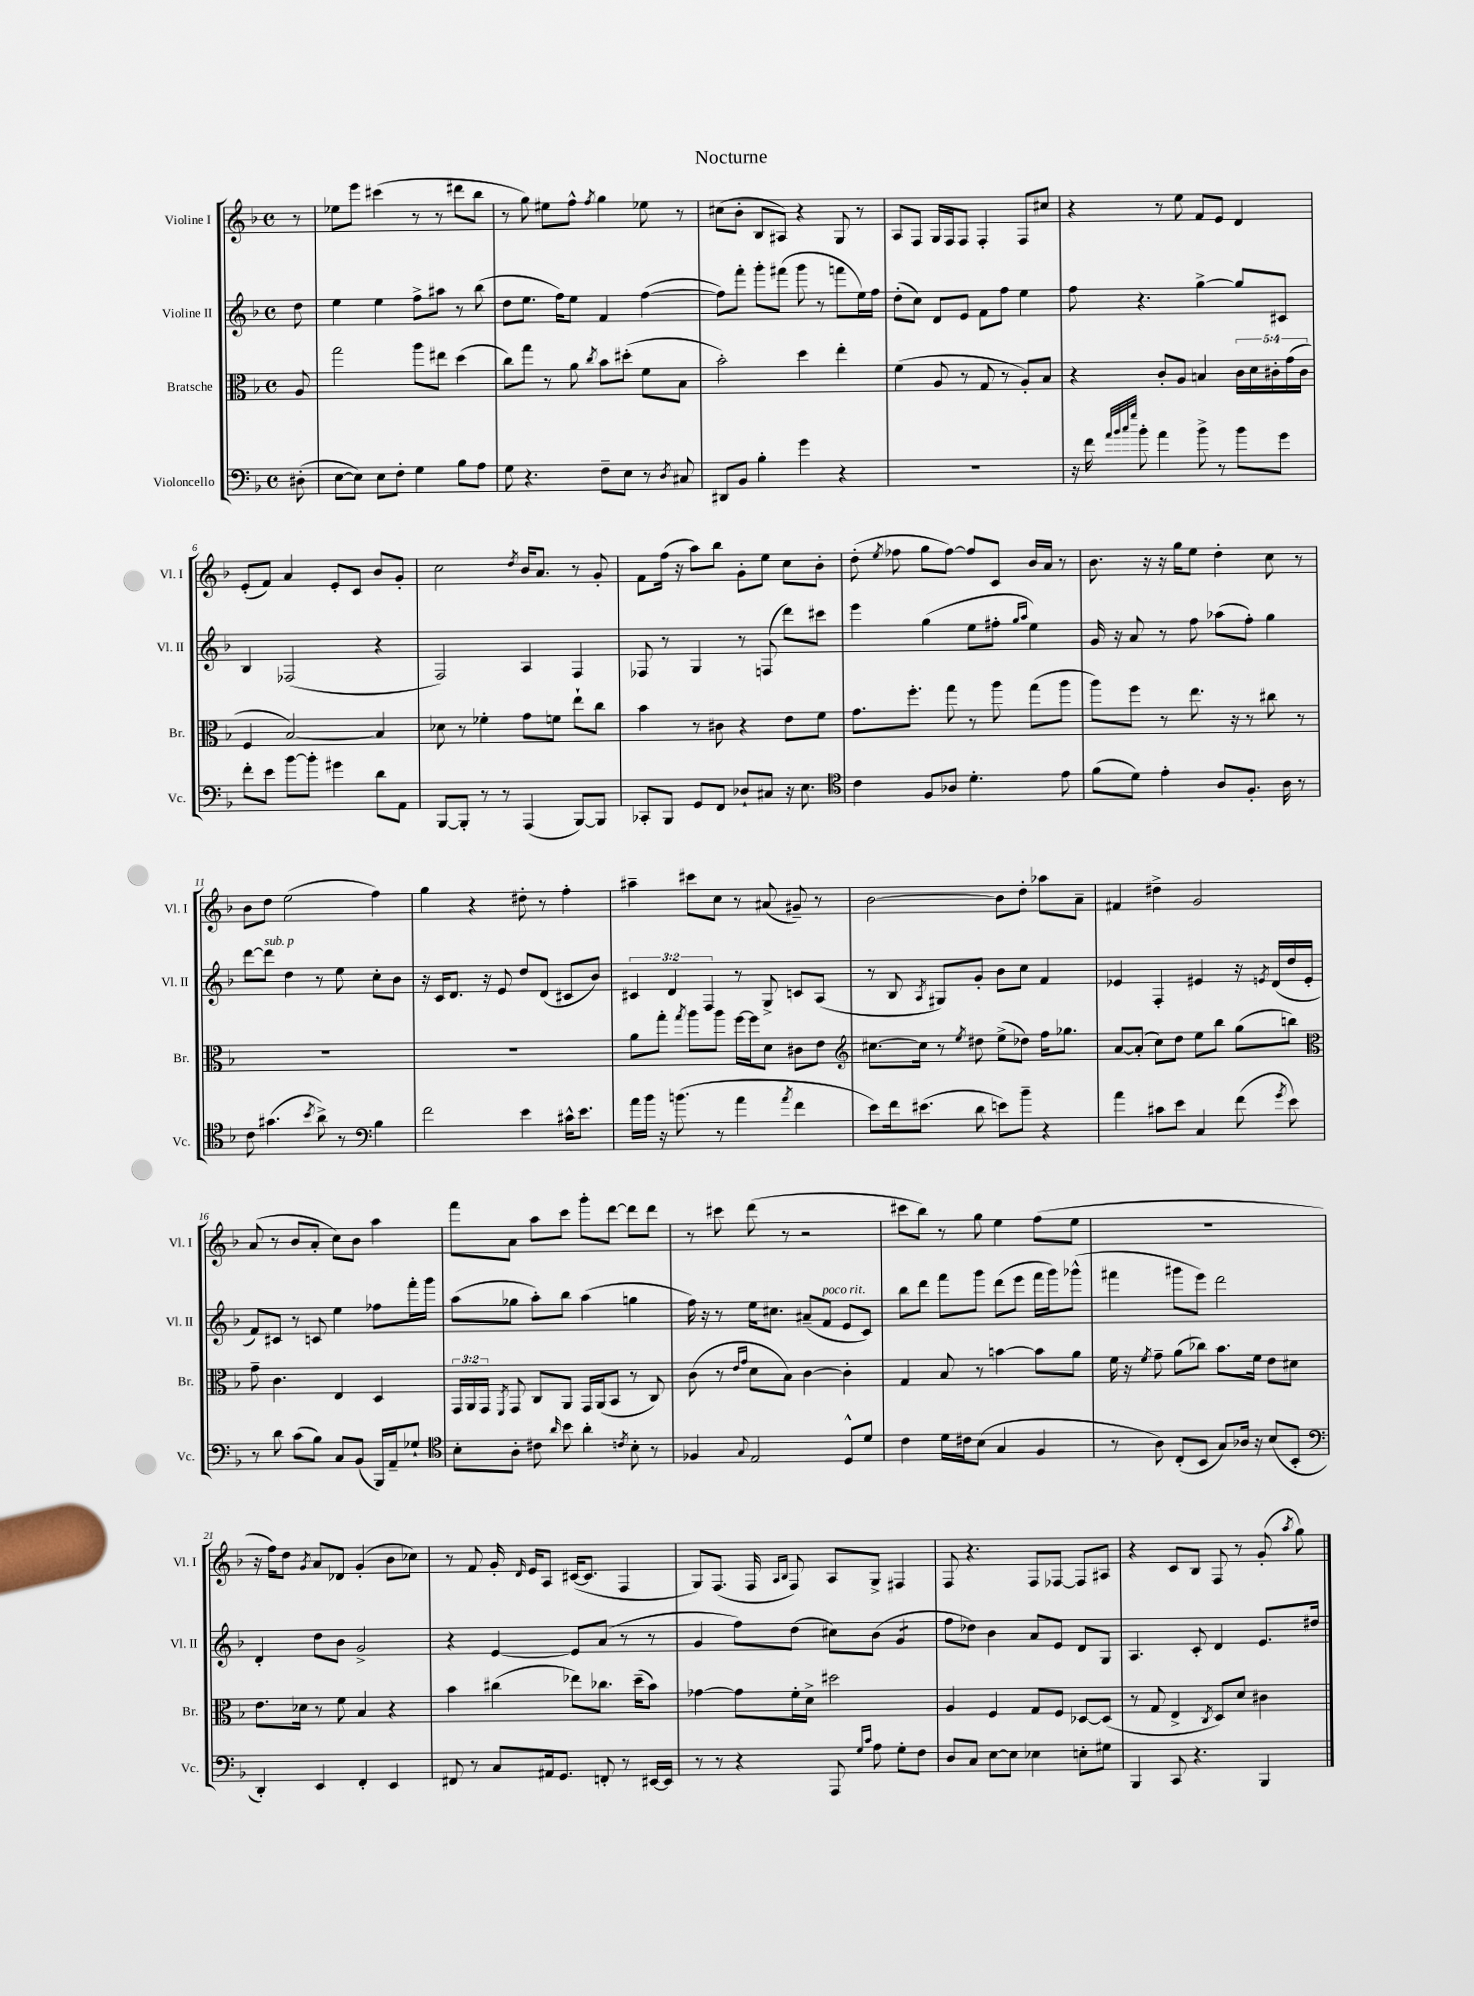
\header { title = "Nocturne" }
<<
\new StaffGroup <<
\new Staff = "s0" \with { instrumentName = "Violine I" shortInstrumentName = "Vl. I" } {
    \clef treble \key f \major \defaultTimeSignature \time 4/4 \partial 8
    \autoBeamOff r8 |
    ees''8[ e'''8] cis'''4( r8 r8 dis'''8[ bes''8] |
    r8 g''8) eis''8[ f''8]-^ \acciaccatura { f''8 } g''4 ees''8 r8 |
    cis''8[( bes'8]-. bes8[ ais8]) r4 g8 r8 |
    a8[ f8] g16[ f16 f8] f4-. f8[ cis''8] |
    r4 r8 e''8 f'8[ e'8] d'4 |
    e'8[-.( f'8]) a'4 e'8[-. c'8] bes'8[ g'8]-. |
    c''2 \acciaccatura { d''8 } bes'16[ a'8.] r8 g'8-. |
    f'8[ f''16]( r16 a''8[) bes''8] g'8[-. e''8] c''8[ bes'8]-. |
    d''8-.( \acciaccatura { e''8 } fes''8 g''8[ fes''8]~) fes''8[ c'8] bes'16[ a'16] r8 |
    bes'8. r16 r16 g''16[ e''8] d''4-. c''8 r8 |
    bes'8[ d''8] e''2( f''4) |
    g''4 r4 dis''8-. r8 f''4-. |
    ais''4-- cis'''8[ c''8] r8 ais'8( gis'8--) r8 |
    bes'2~ bes'8[ d''8]-. aes''8[ a'8]-- |
    fis'4 dis''4-> g'2 |
    a'8( r8 bes'8[ a'8]-. c''8[) bes'8] a''4 |
    f'''8[ a'8] a''8[ c'''8] g'''8[-. d'''8]~ d'''8[ d'''8] |
    r8 cis'''8 d'''8( r8 r2 |
    cis'''8[ bes''8]) r8 g''8 e''4 f''8[( e''8] |
    R1 |
    r16 f''16[) d''8] \acciaccatura { g'8 } a'8[ des'8] g'4-.( bes'8[ ces''8]) |
    r8 f'8 g'16-. \grace { d'16 } e'16[ a8] cis'16[~( cis'8.] f4 |
    g8[) f8.]( f16 \grace { a16[ bes16] } f8) a8[ g8]-> fis4 |
    f8 r4. f8[ fes8]~ fes8[ ais8] |
    r4 c'8[ bes8] f8 r8 g'8-.( \acciaccatura { a''8 } g''8) \bar "|." |
}
\new Staff = "s1" \with { instrumentName = "Violine II" shortInstrumentName = "Vl. II" } {
    \clef treble \key f \major \defaultTimeSignature \time 4/4 \override Staff.TupletNumber.text = #tuplet-number::calc-fraction-text \partial 8
    \autoBeamOff d''8 |
    e''4 e''4 f''8[-> ais''8] r8 bes''8( |
    d''8[ e''8.] f''16[) e''8] f'4 f''4~( |
    f''8[) f'''8]-. g'''8[-. fis'''8]( g'''8 r8 f'''8[ e''16) f''16] |
    d''8[-.( c''8]) d'8[ e'8] f'8[ f''8] e''4 |
    f''8 r4. g''4~-> g''8[ cis'8] |
    bes4 fes2( r4 |
    f2) a4 f4 |
    fes8 r8 g4 r8 f8( d'''8[) cis'''8] |
    e'''4 g''4( e''8[ fis''8]-. \grace { g''16[ a''16] } e''4) |
    g'16 r16 a'8 r8 f''8 aes''8[( f''8]-.) g''4 |
    d'''8[~ d'''8]^\markup { \italic "sub. p" } d''4 r8 e''8 c''8[-. bes'8] |
    r16 c'16[ d'8.] r16 e'8 d''8[ d'8]( cis'8[ bes'8]) |
    \tuplet 3/2 { cis'4 d'4 f4 } r8 g8-> c'8[ a8]( |
    r8 bes8 \acciaccatura { a8 } gis8[) g'8]-. bes'8[ c''8] f'4 |
    ees'4 f4-. eis'4 r16 \acciaccatura { e'8 } d'16[( d''16 e'16]-. |
    f'8[) cis'8] r8 c'8 e''4 fes''8[ f'''16-. g'''16] |
    a''8[( ges''8] a''8[-.) bes''8] a''4( g''4 |
    f''16) r16 r8 e''16[ cis''8.] ais'8[--( f'8]^\markup { \italic "poco rit." } e'8[ c'8]) |
    bes''8[ d'''8] f'''8[ g'''8] d'''8[( e'''8] f'''16[ g'''16) ges'''8]-^( |
    fis'''4 gis'''8[ e'''8]) d'''2 |
    d'4-. d''8[ bes'8] g'2-> |
    r4 e'4~ e'8[ a'8]( r8 r8 |
    g'4 f''8[) d''8]( cis''8[) bes'8]( g'4:8 |
    f''8[ des''8]) bes'4 a'8[ e'8] d'8[ g8] |
    a4. c'8-. d'4 e'8.[ dis''16] \bar "|." |
}
\new Staff = "s2" \with { instrumentName = "Bratsche" shortInstrumentName = "Br." } {
    \clef alto \key f \major \defaultTimeSignature \time 4/4 \override Staff.TupletNumber.text = #tuplet-number::calc-fraction-text \partial 8
    \autoBeamOff a8 |
    g''2 a''8[ eis''8] d''4( |
    c''8[) g''8] r8 a'8 \acciaccatura { c''8 } bes'8[ dis''8]-.( f'8[ bes8] |
    bes'2-.) d''4 e''4-. |
    f'4( a8 r8 g8 r8 a8[-.) bes8] |
    r4 c'8[-. a8] b4 \tuplet 5/4 { c'16[ d'16 cis'16-. g'16( cis'16] } |
    f4 bes2~) bes4 |
    des'8 r8 fes'4-. g'8[ f'8] e''8[-! c''8] |
    bes'4 r8 cis'8 r4 e'8[ f'8] |
    g'8.[ f''8.]-. g''8 r8 a''8 g''8[( a''8] |
    a''8[) f''8] r8 e''8. r16 r8 cis''8 r8 |
    R1 |
    R1 |
    a'8[ g''8]-. \acciaccatura { g''8 } a''8[ a''8] f''16[~ f''16 d'8] cis'8[ e'8] |
    \clef treble cis''8.[~ cis''16] r8 \acciaccatura { e''8 } dis''8 e''8[->( des''8]) f''16[ ges''8.] |
    a'8[~ a'8]-.( c''8[) d''8] e''8[ bes''8] g''8[( b''8]) |
    \clef alto g'8-- c'4. e4 d4 |
    \tuplet 3/2 { g,16[ a,16 g,16] } \acciaccatura { f,8 } g,8 c8[ a,8] g,16[ a,16( bes,8] r8 c8) |
    c'8( r8 \grace { e'16[ g'16] } d'8[ bes8]) c'4~ c'4-. |
    g4 bes8 r8 b'4~ b'8[ a'8] |
    f'16 r16 \acciaccatura { f'8 } g'8-- a'8[( ces''8]) bes'8.[ f'16] e'8[ dis'8] |
    e'8.[ des'16] r8 f'8 bes4 r4 |
    bes'4 cis''4( ees''8[) ces''8.] d''16[--( bes'8]) |
    ges'4~ ges'8[ f'16-. d'16]-> dis''2 |
    a4 f4 g8[ f8] des8[~ des8]( |
    r8 g8 e4-> \acciaccatura { c8 } d8[) d'8] cis'4 \bar "|." |
}
\new Staff = "s3" \with { instrumentName = "Violoncello" shortInstrumentName = "Vc." } {
    \clef bass \key f \major \defaultTimeSignature \time 4/4 \partial 8
    \autoBeamOff dis8-.( |
    e8[~ e8]) e8[ f8]-. g4 bes8[ a8] |
    g8 r4. f8[-- e8] r8 \acciaccatura { d8 } cis8 |
    dis,8[ bes,8] bes4-. g'4 r4 |
    R1 |
    r16 f'16 \grace { a'32[ bes'32 c''32 g''32] } bes'8-. a'4 bes'8-> r8 bes'8[ g'8] |
    f'8[-. e'8] bes'8[~ bes'8]-. gis'4 d'8[ a,8] |
    bes,,8[~ bes,,8]-. r8 r8 a,,4( bes,,8[~) bes,,8] |
    ces,8[-. bes,,8] g,8[ f,8] des8[-! cis8] r16 e8. |
    \clef tenor c'4 f8[ aes8] d'4.-. e'8 |
    f'8[( d'8]) e'4-. a8[ f8.]-. a16 r8 |
    c'8 gis'4.( \acciaccatura { bes'8 } a'8->) r8 \clef bass bes4 |
    f'2 e'4 cis'16[-^ e'8.] |
    a'16[ bes'16] r16 b'8.( r8 a'4 \acciaccatura { a'8 } f'4 |
    e'8[) f'16 eis'8.]( d'8 e'8[) bes'8]-- r4 |
    a'4 cis'8[ e'8] c4 f'8( \acciaccatura { g'8 } e'8) |
    r8 d'8 c'8[( bes8]) c8[ bes,8]( bes,,16[) a,16-- ges8]-! |
    \clef tenor bes8[-. a8]-. cis'8 \grace { a'16 } bes'8 a'4-. \acciaccatura { c'8 } bes8-. r8 |
    fes4 \appoggiatura { g8 } e2 d8[-^ d'8] |
    c'4 d'16[ cis'16 bes8]( g4 f4 |
    r8 a8) c8[-.( bes,8] g8[) aes16] r16 bes8[( bes,8]-. |
    \clef bass d,4-.) e,4 f,4-. e,4 |
    fis,8 r8 c8[ ais,16 g,8.] f,8-. r8 eis,16[~ eis,16] |
    r8 r8 r4 a,,8 \grace { g16[ c'16] } a8 g8[-. f8] |
    d8[ c8] e8[~ e8] ees4 e8[-. gis8] |
    bes,,4 c,8 r4. bes,,4 \bar "|." |
}
>>
>>
